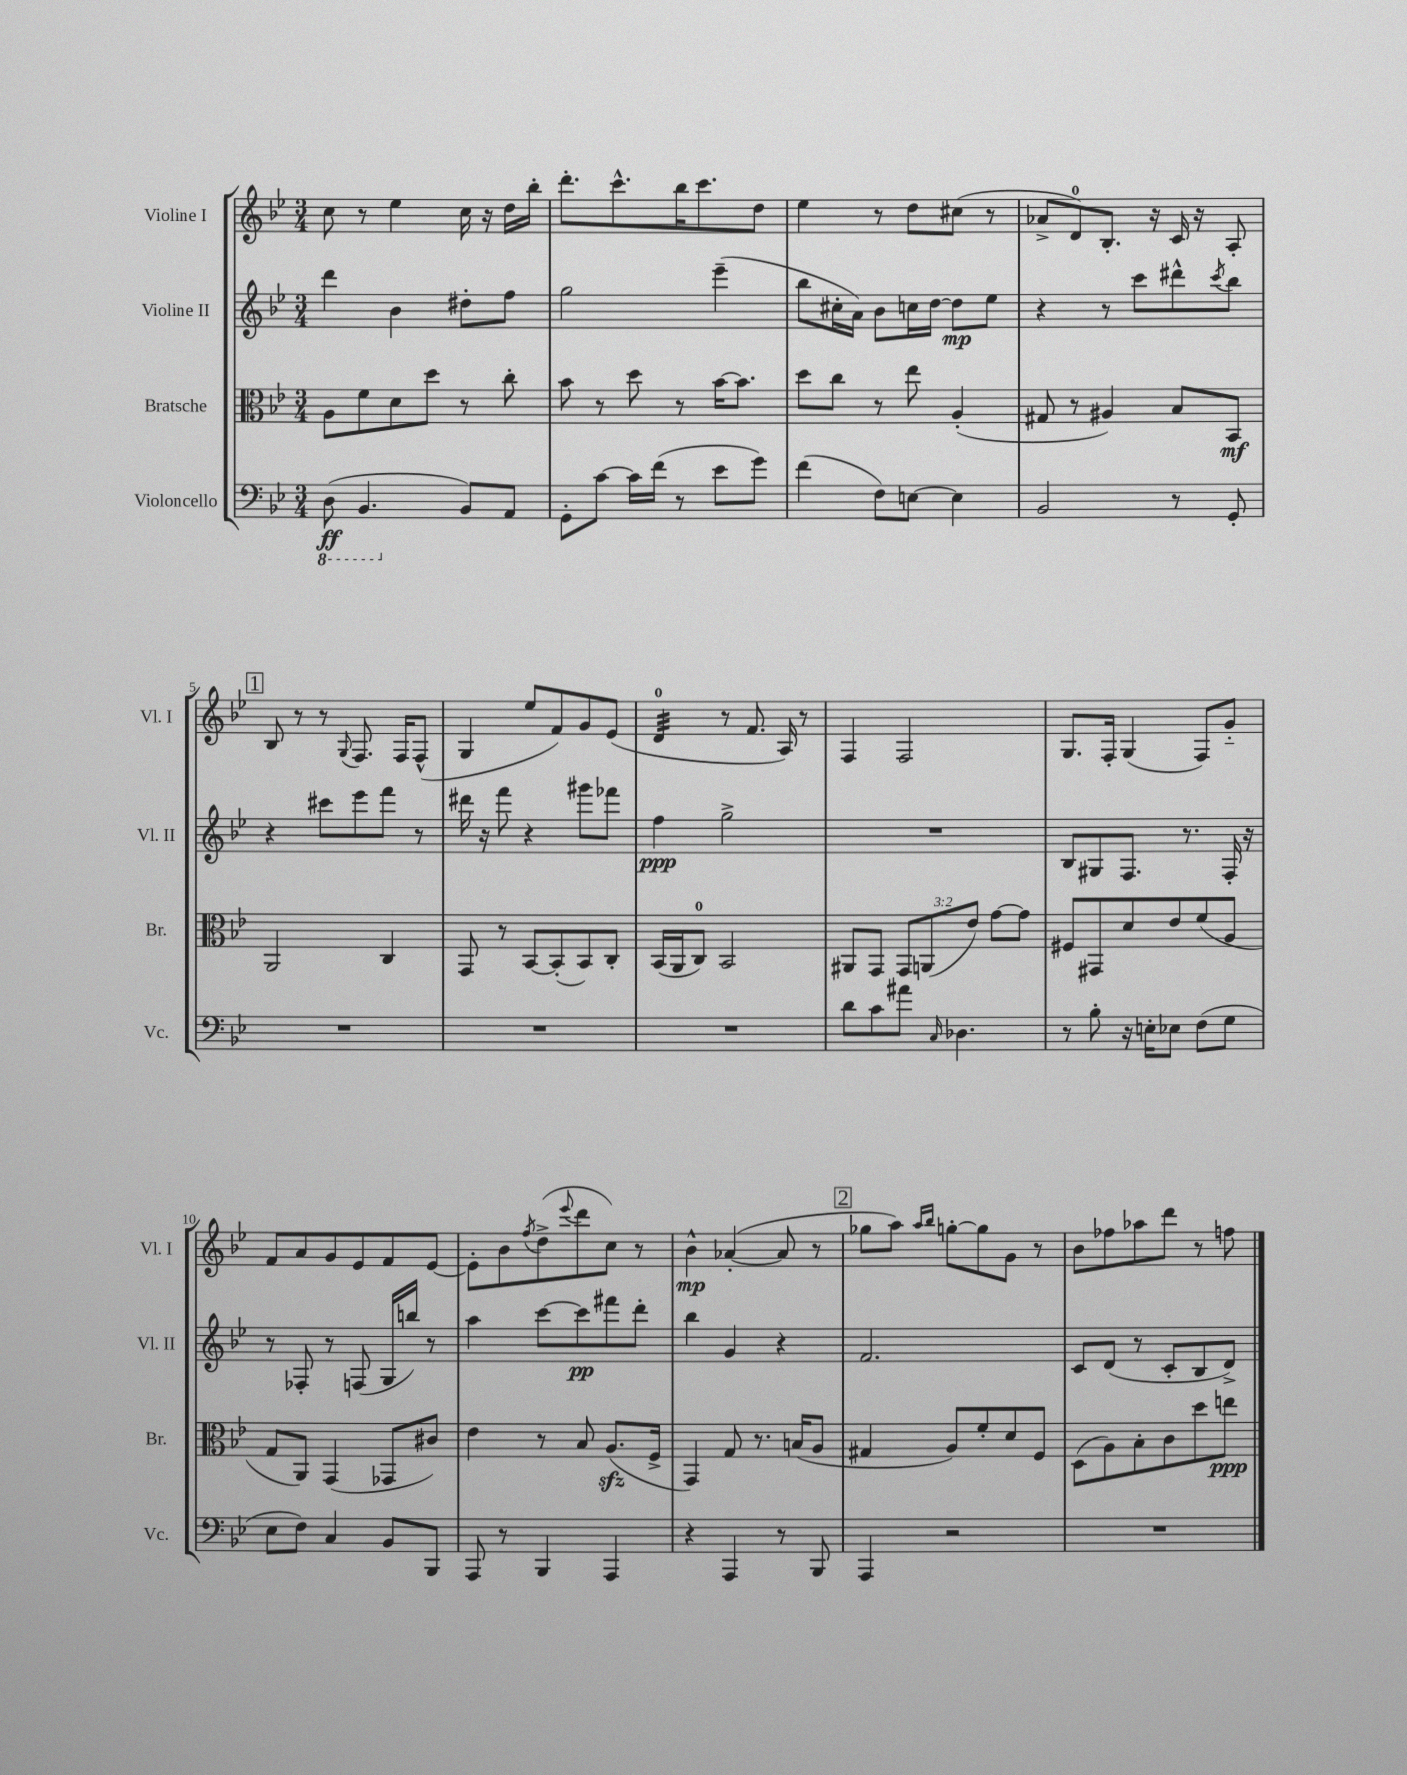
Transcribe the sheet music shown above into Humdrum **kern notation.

**kern	**kern	**kern	**kern
*staff4	*staff3	*staff2	*staff1
*clefF4	*clefC3	*clefG2	*clefG2
*k[b-e-]	*k[b-e-]	*k[b-e-]	*k[b-e-]
*M3/4	*M3/4	*M3/4	*M3/4
(8DD	8A	4ddd	8cc
4.BBB-	8f	.	8r
.	8d	4b-	4ee-
.	8dd	.	.
8BB-)	8r	8dd#'	16cc
.	.	.	16r
8AA	8cc'	8ff	16dd
.	.	.	16bb-'
=	=	=	=
8GG'	8b-	2gg	8.ddd'
[8c	8r	.	.
.	.	.	8.ccc^^
16c]	8dd	.	.
(16f	.	.	.
8r	8r	.	16bb-
.	.	.	8.ccc
8e-	[16b-	(4eee-~	.
.	8.b-]	.	.
8g)	.	.	8dd
=	=	=	=
(4f	8dd	8bb-	4ee-
.	8cc	16cc#'	.
.	.	16a)	.
8F)	8r	8b-	8r
[8E	8ee-	16cc	8dd
.	.	[16dd	.
4E]	(4A'	8dd]	(8cc#
.	.	8ee-	8r
=	=	=	=
2BB-	8G#	4r	8a-^
.	8r	.	8d)
.	4A#)	8r	8.B-'
.	.	8ccc	.
.	.	.	16r
8r	8B-	8ddd#^^	16c
.	.	.	16r
.	.	8qccc	.
8GG'	8BB-	8bb-	8A'
=	=	=	=
2.r	2AA	4r	8B-
.	.	.	8r
.	.	8ccc#	8r
.	.	.	8qqG
.	.	8eee-	8.F
.	4C	8fff	.
.	.	.	16F
.	.	8r	(8F^^
=	=	=	=
2.r	8GG	16ddd#	4G
.	.	16r	.
.	8r	8fff	.
.	[8BB-	4r	8ee-
.	(8BB-']	.	8f)
.	8BB-)	8ggg#	8g
.	8C'	8fff-	(8e-
=	=	=	=
2.r	(16BB-	4ff	4d
.	16AA	.	.
.	8C)	.	.
.	2BB-	2gg^	8r
.	.	.	8.f
.	.	.	16A)
.	.	.	8r
=	=	=	=
8d	8AA#	2.r	4F
8c	8GG	.	.
8a#	12GG	.	2F
.	(12AA	.	.
16qqC	.	.	.
4.D-	.	.	.
.	12e-)	.	.
.	[8g	.	.
.	8g]	.	.
=	=	=	=
8r	8F#	8B-	8.G
8B-'	8GG#	8G#	.
.	.	.	16F'
16r	8d	8.F	(4G
16E'	.	.	.
8E-	8e-	.	.
.	.	8.r	.
(8F	(8f	.	8F)
8G	8A	16F'	8g'~
.	.	16r	.
=	=	=	=
8E-	8G	8r	8f
8F)	8AA)	8F-'	8a
4C	(4GG	8r	8g
.	.	(8F	8e-
8BB-	8GG-	16G	8f
.	.	16bb)	.
8BBB-	8c#)	8r	[8e-
=	=	=	=
8AAA	4e-	4aa	8e-']
8r	.	.	8b-
.	.	.	8qff
4BBB-	8r	[8ccc	(8dd^
.	.	.	8qqeee-
.	8B-	8ccc]	8ddd
4AAA	(8.A	8fff#	8cc)
.	.	8ddd'	8r
.	16F^	.	.
=	=	=	=
4r	4GG)	4bb-	4b-^^
4AAA	8G	4g	([4a-'
.	8.r	.	.
8r	.	4r	8a-]
.	(16B	.	.
8BBB-	8A	.	8r
=	=	=	=
4AAA	4G#	2.f	8gg-
.	.	.	8aa)
.	.	.	16qqaa
.	.	.	16qqbb-
2r	8A)	.	[8gg'
.	8f'	.	8gg]
.	8d	.	8g
.	8F	.	8r
=	=	=	=
2.r	(8D	8c	8b-
.	8A)	(8d	8ff-
.	8B-'	8r	8aa-
.	8c	8c'	8ddd
.	8dd	8B-	8r
.	8ee	8d^)	8ff
==	==	==	==
*-	*-	*-	*-
